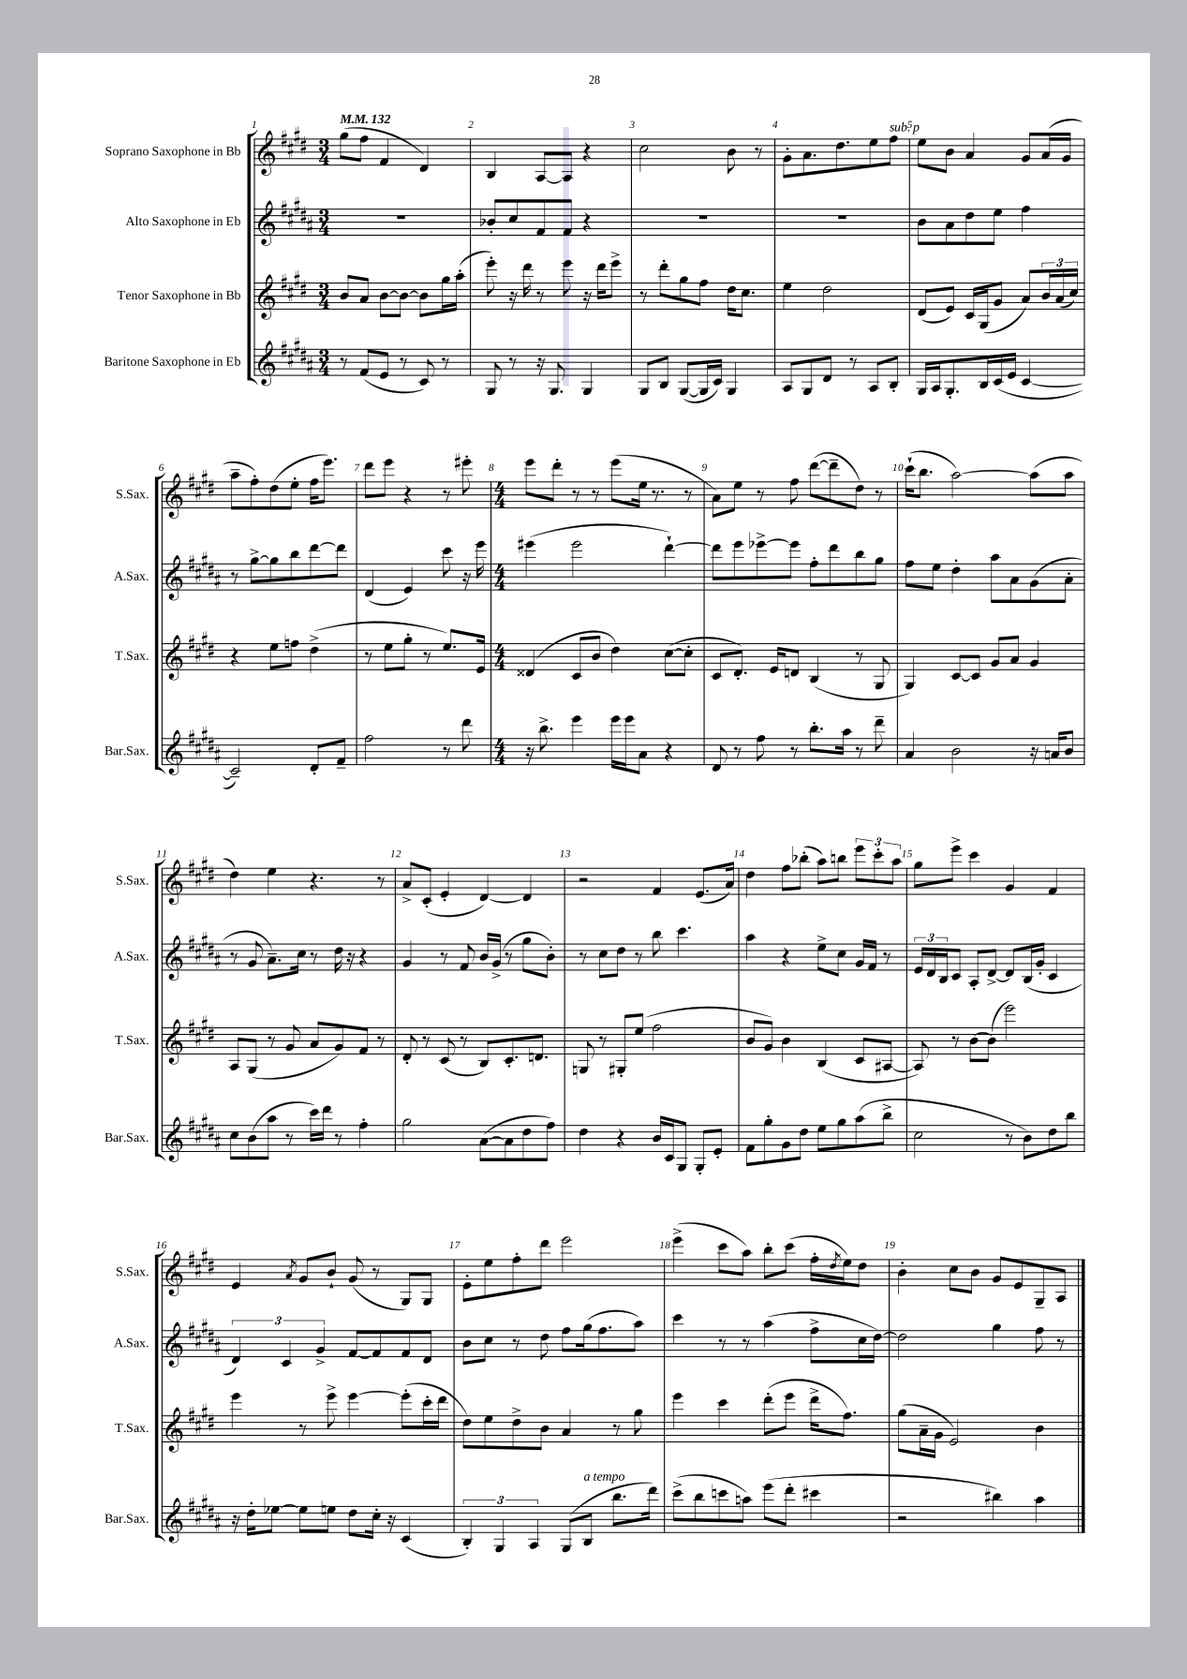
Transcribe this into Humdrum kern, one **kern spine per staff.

**kern	**kern	**kern	**kern
*staff4	*staff3	*staff2	*staff1
*clefG2	*clefG2	*clefG2	*clefG2
*k[f#c#g#d#a#]	*k[f#c#g#d#]	*k[f#c#g#d#a#]	*k[f#c#g#d#]
*M3/4	*M3/4	*M3/4	*M3/4
*MM132	*MM132	*MM132	*MM132
8r	8b	2.r	(8gg#
(8f#	8a	.	8ff#
8e	[8b	.	4f#
8r	8b_	.	.
8c#)	8b]	.	4d#)
8r	16gg#	.	.
.	(16aa'	.	.
=	=	=	=
8G#	8eee')	8b-'	4B
8r	16r	8cc#	.
.	16ddd#	.	.
16r	8r	8f#	[8A
8.G#	.	.	.
.	8eee	8f#	8A]
4G#	16r	4r	4r
.	16ddd#	.	.
.	8eee^	.	.
=	=	=	=
8G#	8r	2.r	2cc#
8B	8ddd#'	.	.
([8G#	8gg#	.	.
16G#]	8ff#	.	.
16c#)	.	.	.
4G#	16dd#	.	8b
.	8.cc#	.	.
.	.	.	8r
=	=	=	=
8A#	4ee	2.r	8g#'
8G#	.	.	8.a
8d#	2dd#	.	.
.	.	.	8.dd#
8r	.	.	.
8A#	.	.	8ee
8B'	.	.	8ff#
=	=	=	=
16G#	(8d#	8b	8ee
16A#	.	.	.
8.G#'	8e)	8a#	8b
.	16c#	8dd#	4a
16B	(16G#	.	.
(16c#	8g#	8ee	.
16e	.	.	.
[4c#	8a)	4ff#	8g#
.	24b	.	(16a
.	(24a	.	.
.	.	.	16g#
.	24cc#)	.	.
=	=	=	=
2c#~])	4r	8r	8aa~
.	.	[8gg#^	8ff#')
.	8ee	8gg#]	(8dd#
.	8ff	8bb	8ee'
8d#'	(4dd#^	[8ddd#	16ff#
.	.	.	8.eee)
8f#~	.	8ddd#]	.
=	=	=	=
2ff#	8r	(4d#	8ddd#
.	8ee	.	8eee
.	8gg#'	4e)	4r
.	8r	.	.
8r	8.ee)	8ccc#	8r
8ddd#	.	16r	8eee#'
.	16e	16eee	.
=	=	=	=
*M4/4	*M4/4	*M4/4	*M4/4
16r	(4d##	(4eee#	8eee
8.bb^	.	.	.
.	.	.	8ddd#'
4eee	8c#	2eee#	8r
.	8b	.	8r
16eee	4dd#)	.	(8eee
16eee	.	.	.
8a#	.	.	16ee
.	.	.	8.r
4r	([8cc#	[4ddd#`)	.
.	8cc#']	.	8r
=	=	=	=
8d#	8c#	8ddd#]	8a)
8r	8.d#')	8eee	8ee
8ff#	.	[8eee-^	8r
.	16e	.	.
8r	8d	8eee-]	8ff#
8.bb'	(4B	8ff#'	([8ddd#
.	.	8ddd#	8ddd#~]
16aa#	.	.	.
8r	8r	8bb	8dd#)
8ddd#~	8G#	8gg#	8r
=	=	=	=
4a#	4G#)	8ff#	(16ccc#`
.	.	.	8.bb
.	.	8ee	.
2b	[8c#	4dd#'	[2aa)
.	8c#]	.	.
.	8g#	8aa#	.
.	8a	8a#	.
16r	4g#	(8g#	(8aa]
16a	.	.	.
8b	.	8a#'	8aa
=	=	=	=
8cc#	8A	8r	4dd#)
(8b	(8G#	8g#	.
8aa#	8r	8.a#~)	4ee
8r	8g#	.	.
.	.	16cc#	.
16ccc#)	8a	8r	4.r
16ddd#	.	.	.
8r	8g#)	16dd#	.
.	.	16r	.
4ff#'	8f#	4r	.
.	8r	.	8r
=	=	=	=
2gg#	8d#'	4g#	8a^
.	8r	.	(8c#'
.	(8c#	8r	4e'
.	8r	8f#	.
([8a#	8B)	16b	[4d#)
.	.	(16g#^	.
8a#]	8.c#'	8r	.
8dd#	.	8gg#	4d#]
.	8.d	.	.
8ff#)	.	8b')	.
=	=	=	=
4dd#	8G	8r	2r
.	8r	8cc#	.
4r	8G#'	8dd#	.
.	(8ee	8r	.
16b	2ff#	8bb	4f#
16c#	.	.	.
8G#	.	4.ccc#	.
8G#'	.	.	(8.e
8e'	.	.	.
.	.	.	16a)
=	=	=	=
8f#	8b	4aa#	4dd#
8gg#'	8g#)	.	.
8g#	4b	4r	8ff#
8dd#	.	.	(8bb-'
8ee	(4B	8ee^	8aa)
8gg#	.	8cc#	8bb
(8aa#	8c#	16g#	12eee
.	.	16f#	.
.	.	.	12ccc#'
8bb^	[8A#	8r	.
.	.	.	12aa
=	=	=	=
2cc#	8A#])	24e	8gg#
.	.	24d#	.
.	.	24B	.
.	8r	8c#	8eee^
.	[8b	8A#'	4ccc#
.	(8b]	[8d#^	.
8r	2eee)	8d#]	4g#
8b)	.	(16B	.
.	.	16g#'	.
8dd#	.	4c#	4f#
8bb	.	.	.
=	=	=	=
16r	4eee	6d#)	4e
16dd#'	.	.	.
[8ee-	.	.	.
.	.	6c#	.
.	.	.	8qa
8ee-]	8r	.	8g#
.	.	6g#^	.
8ee	8eee^	.	8b`
8dd#	[4eee	[8f#	(8g#
16cc#'	.	8f#]	8r
16r	.	.	.
(4c#	(8eee']	8f#	8G#)
.	16ccc#'	8d#	8G#
.	16ddd#	.	.
=	=	=	=
6B')	8dd#)	8b	8e'
.	8ee	8cc#	8ee
6G#	.	.	.
.	8dd#^	8r	8ff#'
6A#	.	.	.
.	8b	8dd#	8ddd#
(8G#	4a	8ff#	2eee
8B	.	(16gg#	.
.	.	8.ff#	.
8.bb	8r	.	.
.	8gg#	8aa#)	.
16ddd#)	.	.	.
=	=	=	=
(8ccc#^	4eee	4ccc#	(4eee^
8bb	.	.	.
8ccc	4ccc#	8r	8ccc#
8aa)	.	8r	8aa)
(8eee	(8ddd#'	(4aa#	8bb'
8ddd#'	8eee	.	(8ccc#
4ccc#	16ddd#^	8ff#^	16ff#'
.	.	.	8qdd#
.	8.ff#)	.	16ee)
.	.	16cc#	8dd#
.	.	[16dd#)	.
=	=	=	=
2r	(8gg#	2dd#]	4b'
.	16a~	.	.
.	16g#	.	.
.	2e)	.	8cc#
.	.	.	8b
4bb#)	.	4gg#	8g#
.	.	.	8e
4aa#	4b	8ff#	8G#~
.	.	8r	8A
==	==	==	==
*-	*-	*-	*-
